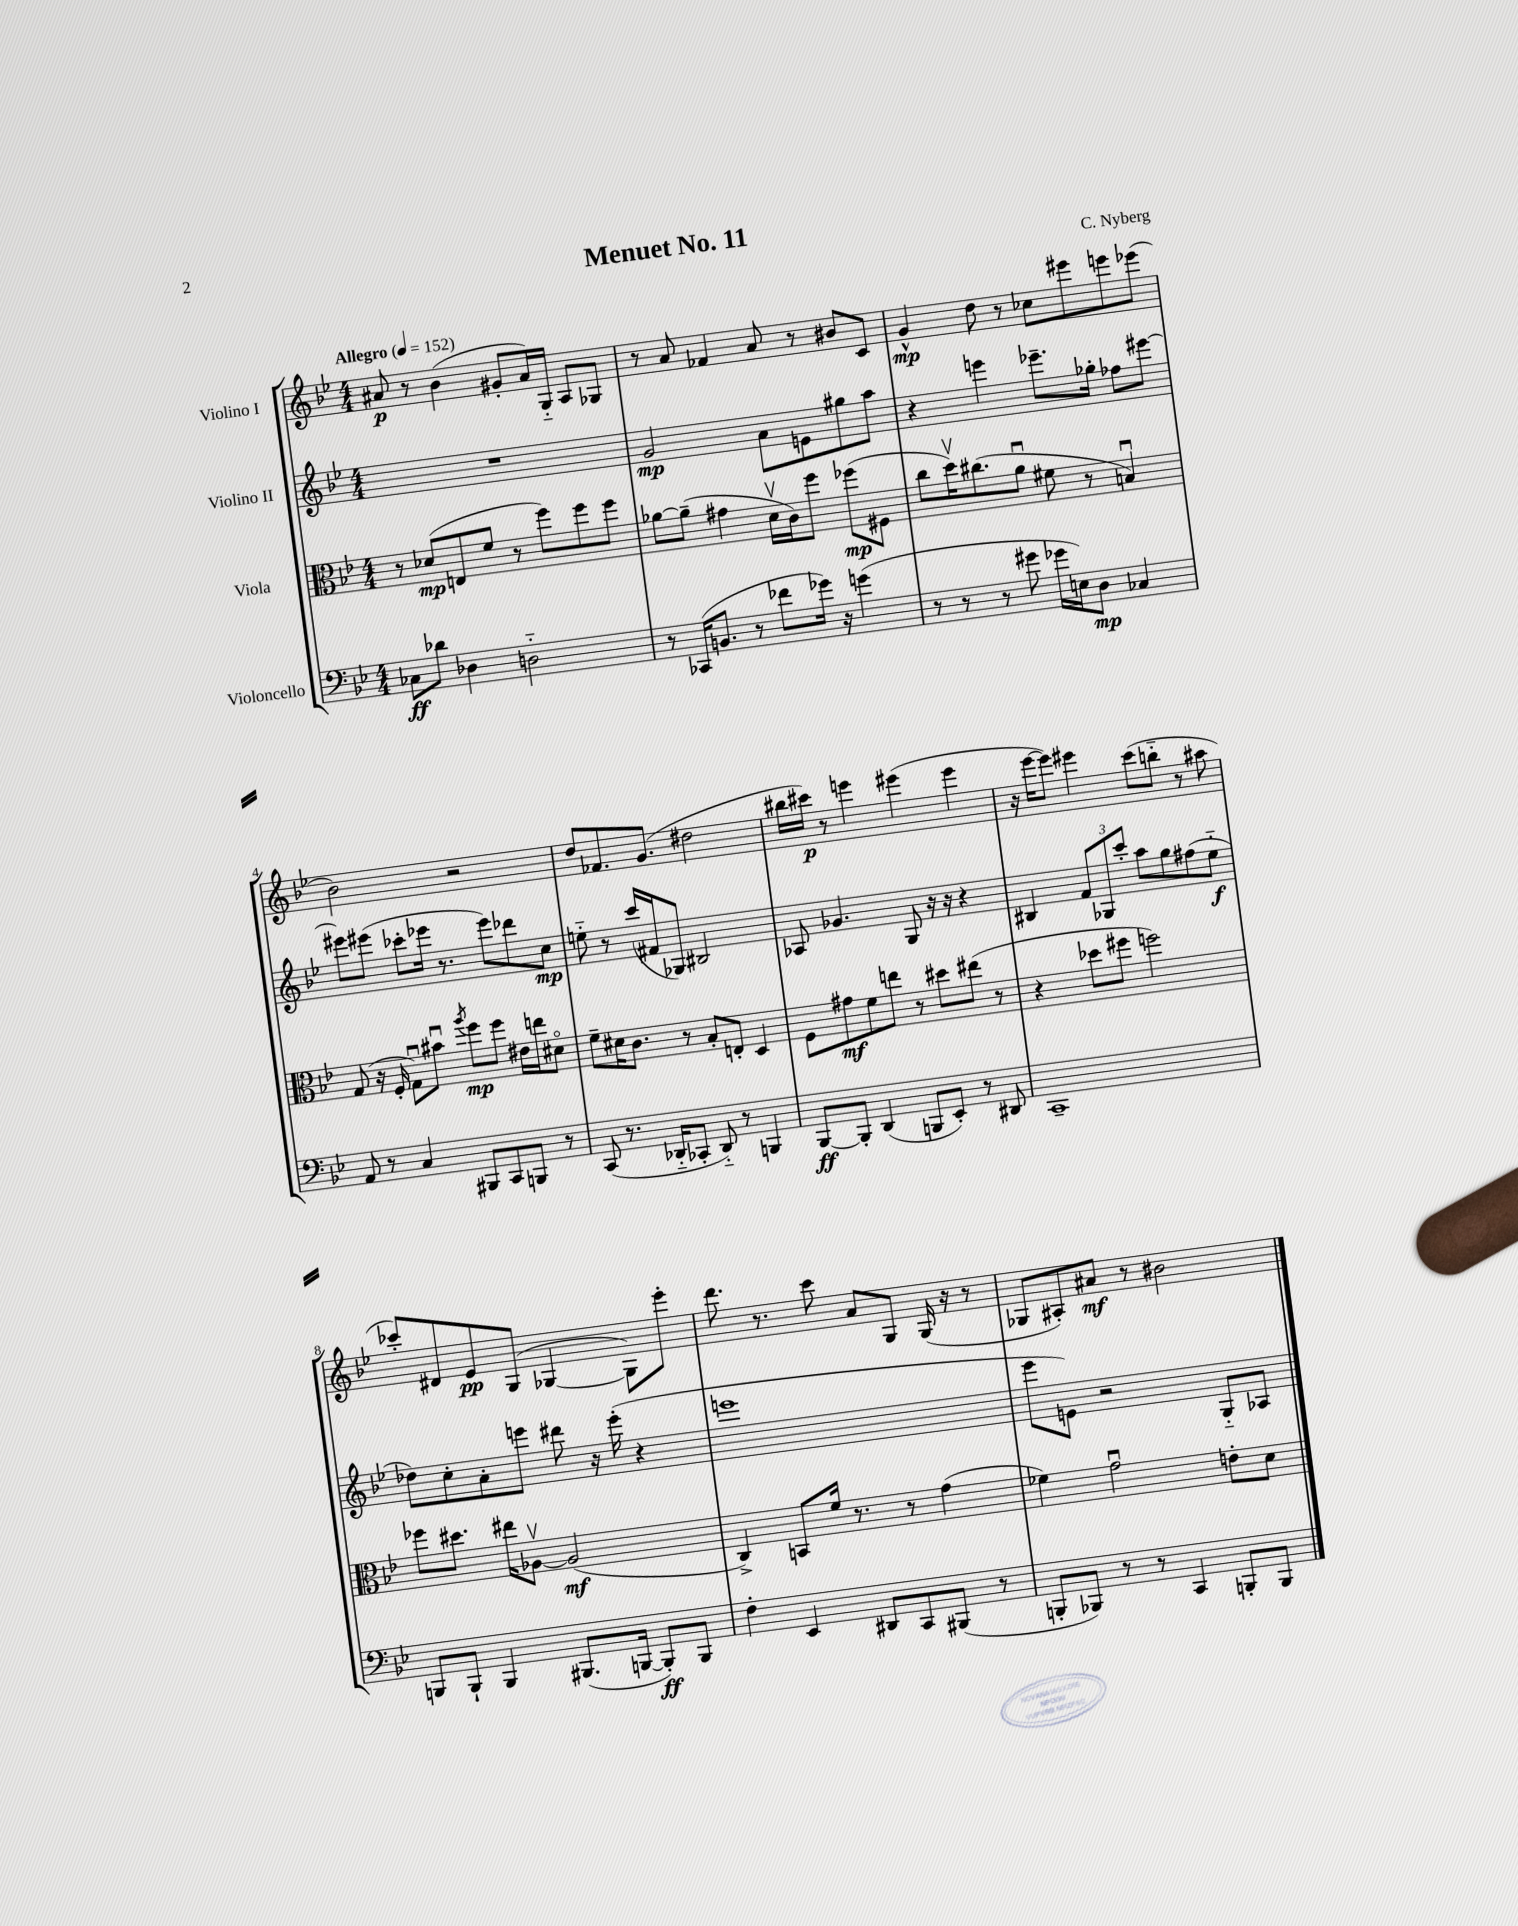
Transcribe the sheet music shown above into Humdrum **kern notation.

**kern	**kern	**kern	**kern
*staff4	*staff3	*staff2	*staff1
*clefF4	*clefC3	*clefG2	*clefG2
*k[b-e-]	*k[b-e-]	*k[b-e-]	*k[b-e-]
*M4/4	*M4/4	*M4/4	*M4/4
*MM152	*MM152	*MM152	*MM152
8C-	8r	1r	8a#
8d-	(8d-	.	8r
4D-	8E	.	(4b-
.	8f	.	.
2D'~	8r	.	8g#'
.	8ff)	.	16a#)
.	.	.	16G'~
.	8ff	.	8A
.	8ff	.	8G-
=	=	=	=
8r	[8a-	2g	8r
(16CC-	(8a-~]	.	8a
8.BB	.	.	.
.	4g#	.	4f-
8r	.	.	.
8f-	16dv	8a	8a
.	16c)	.	.
16g-)	8ff	8e	8r
16r	.	.	.
(4g	(8ff-	8gg#	8b#
.	8F#	8aa	8c
=	=	=	=
8r	8cc	4r	4g^^
8r	16ddv)	.	.
.	(8.cc#	.	.
8r	.	4eee	8dd
8g#	8au	.	8r
16g-	8f#	8.eee-~	8cc-
16E)	.	.	.
8D	8r	.	8eee#
.	.	16gg-'	.
4C-	4Bu)	8ff-	8eee
.	.	[8eee#	(8eee-
=	=	=	=
8AA	(8G	8eee#]	2b-)
8r	16r	(8eee#	.
.	16F'	.	.
4C	8Gu)	8ccc-'	.
.	8b#u	16eee-	.
.	.	8.r	.
.	8qaa	.	.
8BBB#	8ff	.	2r
8CC	8ff	8eee-)	.
8BBB	16e#	8ddd-	.
.	16ee	.	.
8r	8d#o	8cc	.
=	=	=	=
(8CC	8f~	8ee'~	8dd
8.r	16d#	8r	8.f-
.	8.c	.	.
.	.	(16ccc	.
16DD-'~	.	16f#	(8.g
8CC-'	8r	8G-)	.
8DD-'~)	8B-'	2B#	2dd#
8r	8E'	.	.
4BBB	4D	.	.
=	=	=	=
[8BBB-	8F	8A-	16bb#
.	.	.	16ccc#)
8BBB-']	8g#	4.g-	8r
(4DD	8f	.	4eee
.	8ee	.	.
8BBB	8r	8G	(4eee#
8EE-')	8dd#	16r	.
.	.	16r	.
8r	(8ee#	4r	4eee#
8DD#	8r	.	.
=	=	=	=
1CC~	4r	4B#	16r
.	.	.	[16eee-
.	.	.	8eee-])
.	8dd-	12f	4eee#
.	.	12G-	.
.	8ff#	.	.
.	.	12ccc'	.
.	2ff)	8aa	(8ccc
.	.	8gg	8bb'~
.	.	(8ff#	8r
.	.	8ee-'~	8aa#
=	=	=	=
8BBB	8ff-	8dd-)	8ccc-')
8BBB`	8.dd#	8cc'	8d#
4BBB	.	8a'	8e-
.	16ee#	.	.
.	[8A-v	8eee	(8G
(8.BBB#	(2A-]	8ddd#	[4G-
.	.	16r	.
[16BBB	.	(16eee'	.
8BBB'])	.	4r	8G-])
8BBB	.	.	8eee-'
=	=	=	=
4F'	4C^)	1eee	8.ddd
.	.	.	8.r
4EE-	8BB	.	.
.	16f	.	8ccc
.	8.r	.	.
8DD#	.	.	8a
8CC	8r	.	8G
(8BBB#	(4g	.	(16G
.	.	.	16r
8r	.	.	8r
=	=	=	=
8BBB'	4f-)	8eee-	8G-
8BBB-)	.	8e)	8A#')
8r	2gu	2r	8a#
8r	.	.	8r
4CC	.	.	2b#
8BBB'	8e'	8G'~	.
8BBB	8d	8A-	.
==	==	==	==
*-	*-	*-	*-
